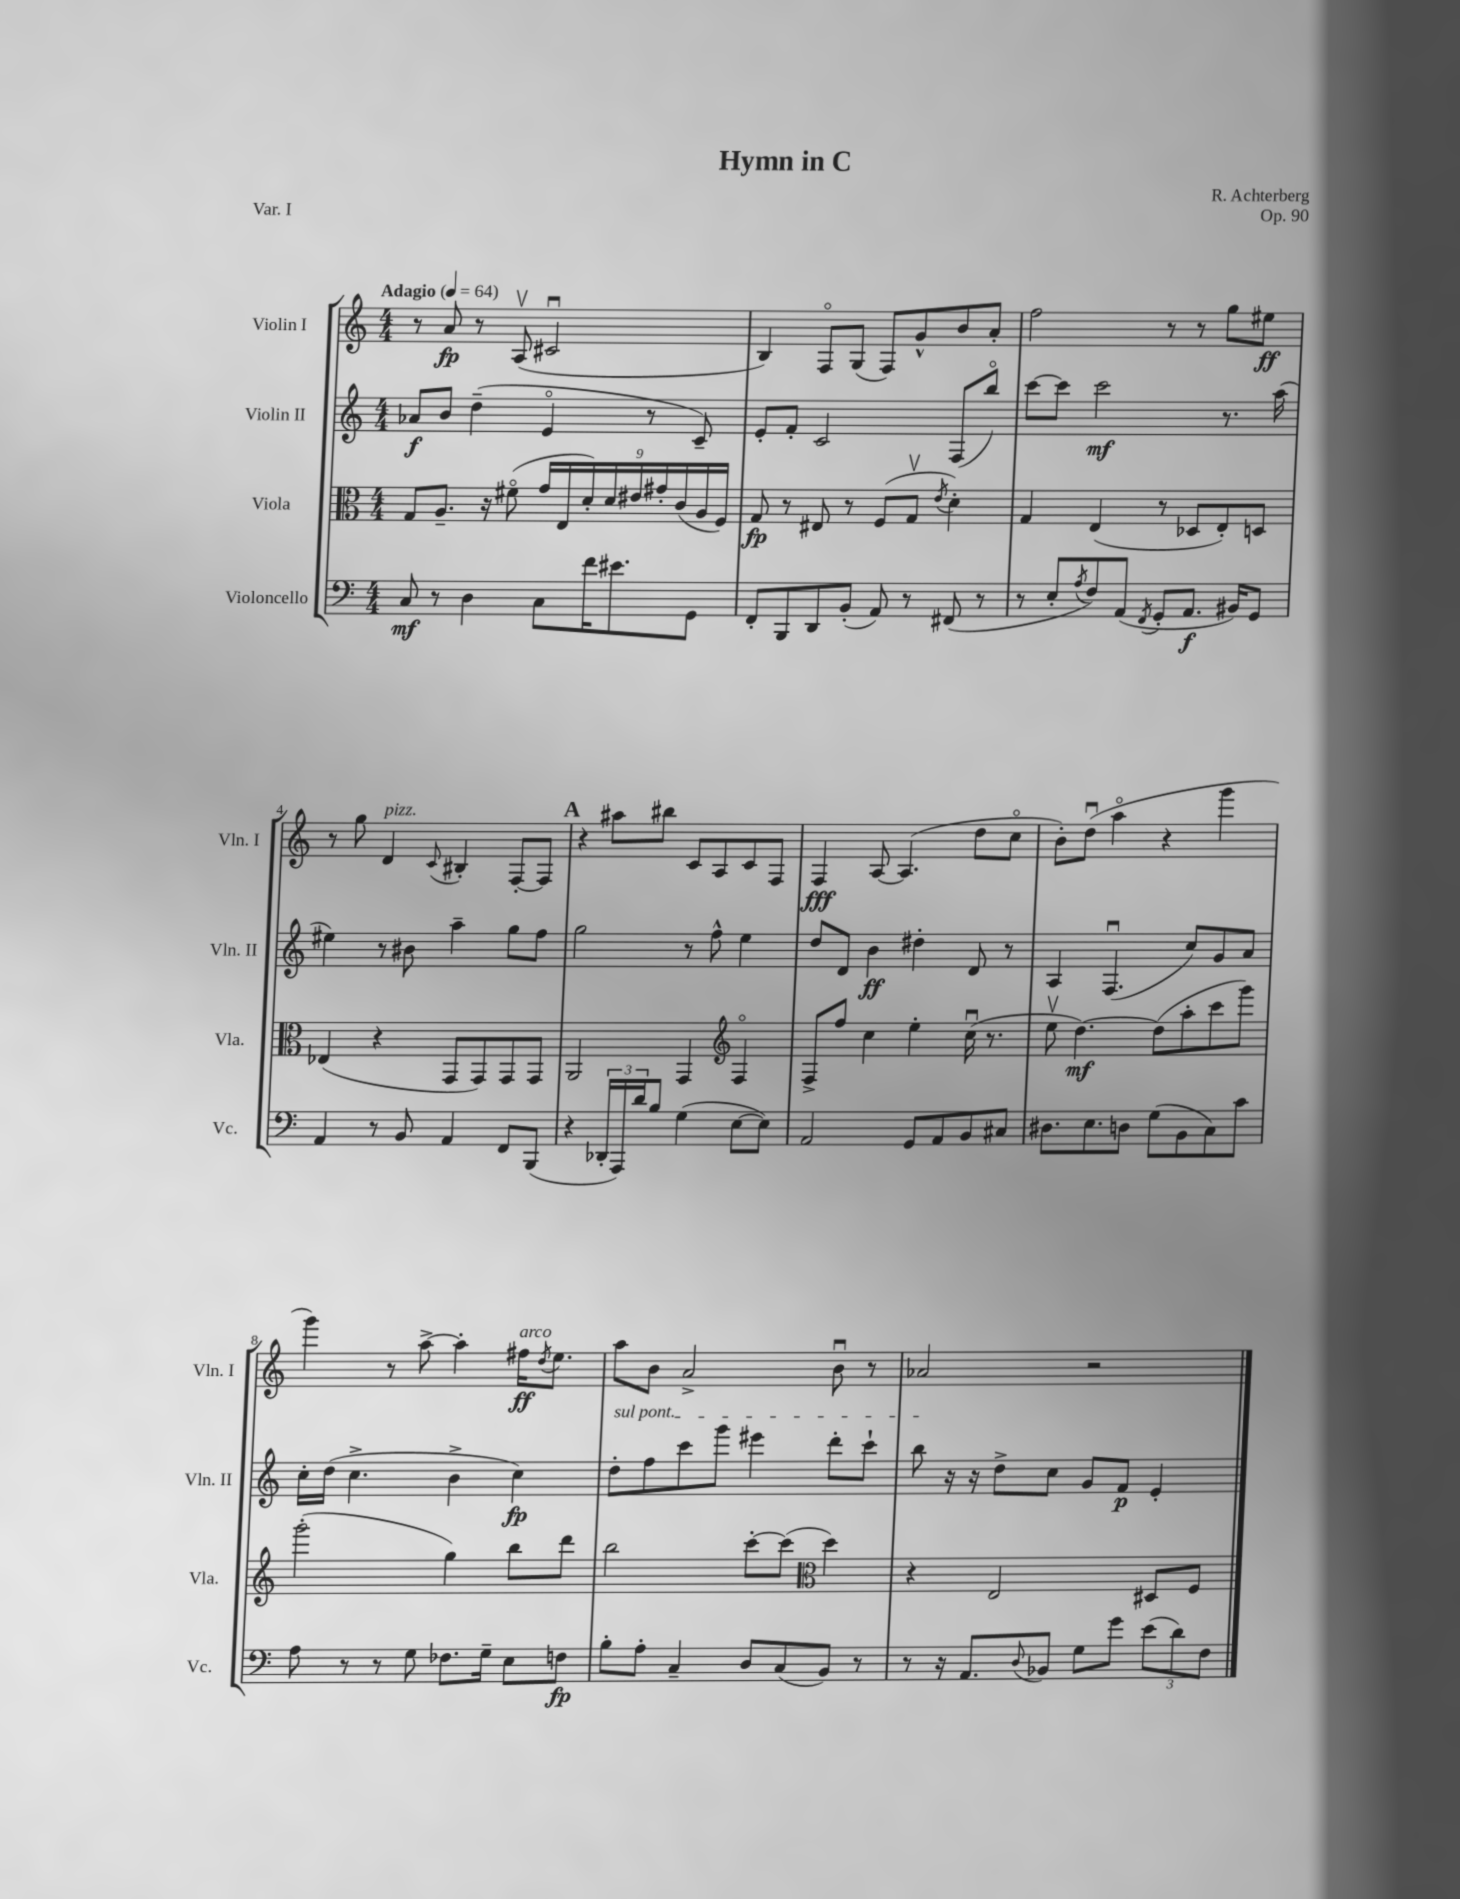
\header { title = "Hymn in C" composer = "R. Achterberg" opus = "Op. 90" piece = "Var. I" }
<<
\new StaffGroup <<
\new Staff = "s0" \with { instrumentName = "Violin I" shortInstrumentName = "Vln. I" } {
    \clef treble \key c \major \numericTimeSignature \time 4/4 \tempo "Adagio" 4 = 64
    r8 a'8\fp r8 a8\upbow( cis'2\downbow |
    b4) f8\flageolet g8( f8) g'8-^ b'8 a'8-. |
    f''2 r8 r8 g''8 eis''8\ff |
    r8 g''8 d'4^\markup { \italic "pizz." } \appoggiatura { c'8 } bis4-. f8~-. f8 |
    \mark \markup { \bold "A" } r4 ais''8 bis''8 c'8 a8 c'8 f8 |
    f4\fff a8~ a4.( d''8 c''8\flageolet |
    b'8-.) d''8\downbow( a''4\flageolet r4 g'''4 |
    g'''4) r8 a''8~-> a''4-. fis''16\ff^\markup { \italic "arco" } \acciaccatura { d''8 } e''8. |
    a''8 b'8 a'2-> b'8\downbow r8 |
    aes'2 r2 \bar "|." |
}
\new Staff = "s1" \with { instrumentName = "Violin II" shortInstrumentName = "Vln. II" } {
    \clef treble \key c \major \numericTimeSignature \time 4/4
    aes'8\f b'8 d''4--( e'4\flageolet r8 c'8--) |
    e'8-. f'8-. c'2 f8( b''8\flageolet) |
    c'''8~ c'''8 c'''2\mf r8. a''16( |
    eis''4) r8 bis'8 a''4-- g''8 f''8 |
    \mark \markup { \bold "A" } g''2 r8 f''8-^ e''4 |
    d''8 d'8 b'4\ff dis''4-. d'8 r8 |
    a4 f4.\downbow( c''8) g'8 a'8 |
    c''16-. d''16( c''4.-> b'4-> c''4\fp) |
    \once \override TextSpanner.bound-details.left.text = \markup { \italic "sul pont." } d''8-.\startTextSpan f''8 c'''8 g'''8 eis'''4 d'''8-. c'''8-! |
    b''8\stopTextSpan r16 r16 d''8-> c''8 g'8 f'8\p e'4-. \bar "|." |
}
\new Staff = "s2" \with { instrumentName = "Viola" shortInstrumentName = "Vla." } {
    \clef alto \key c \major \numericTimeSignature \time 4/4
    g8 a8.-- r16 fis'8\flageolet( \tuplet 9/8 { g'16 e16 d'16-.) d'16 eis'16 gis'16-. c'16( a16 f16) } |
    g8\fp r8 eis8 r8 f8( g8\upbow \acciaccatura { e'8 } d'4-.) |
    g4 e4( r8 des8 e8-.) d8 |
    ees4( r4 g,8 g,8) g,8 g,8 |
    \mark \markup { \bold "A" } a,2 g,4 \clef treble f4\flageolet |
    f8-> f''8 c''4 e''4-. c''16\downbow( r8. |
    e''8\upbow d''4.~\mf) d''8( a''8-. c'''8 g'''8) |
    g'''2-.( g''4) b''8 d'''8 |
    b''2 c'''8~-. c'''8( \clef alto d''4) |
    r4 e2 dis8 f8 \bar "|." |
}
\new Staff = "s3" \with { instrumentName = "Violoncello" shortInstrumentName = "Vc." } {
    \clef bass \key c \major \numericTimeSignature \time 4/4
    c8\mf r8 d4 c8 f'16 eis'8. g,8 |
    f,8-. b,,8 d,8 b,8-.( a,8) r8 fis,8( r8 |
    r8 e8-. \acciaccatura { a8 } f8) a,8( \acciaccatura { f,8 } g,8-. a,8.\f bis,16) g,8 |
    a,4 r8 b,8 a,4 f,8 b,,8( |
    \mark \markup { \bold "A" } r4 \tuplet 3/2 { des,16-. a,,16) d'16 } b8 g4( e8~ e8) |
    a,2 g,8 a,8 b,8 cis8 |
    dis8. e8. d8 g8( b,8 c8) c'8 |
    a8 r8 r8 g8 fes8. g16-- e8 f8\fp |
    b8-. a8-. c4-- d8 c8( b,8) r8 |
    r8 r16 a,8. \appoggiatura { d8 } bes,8 g8 g'8 \tuplet 3/2 { e'8( d'8) f8 } \bar "|." |
}
>>
>>
